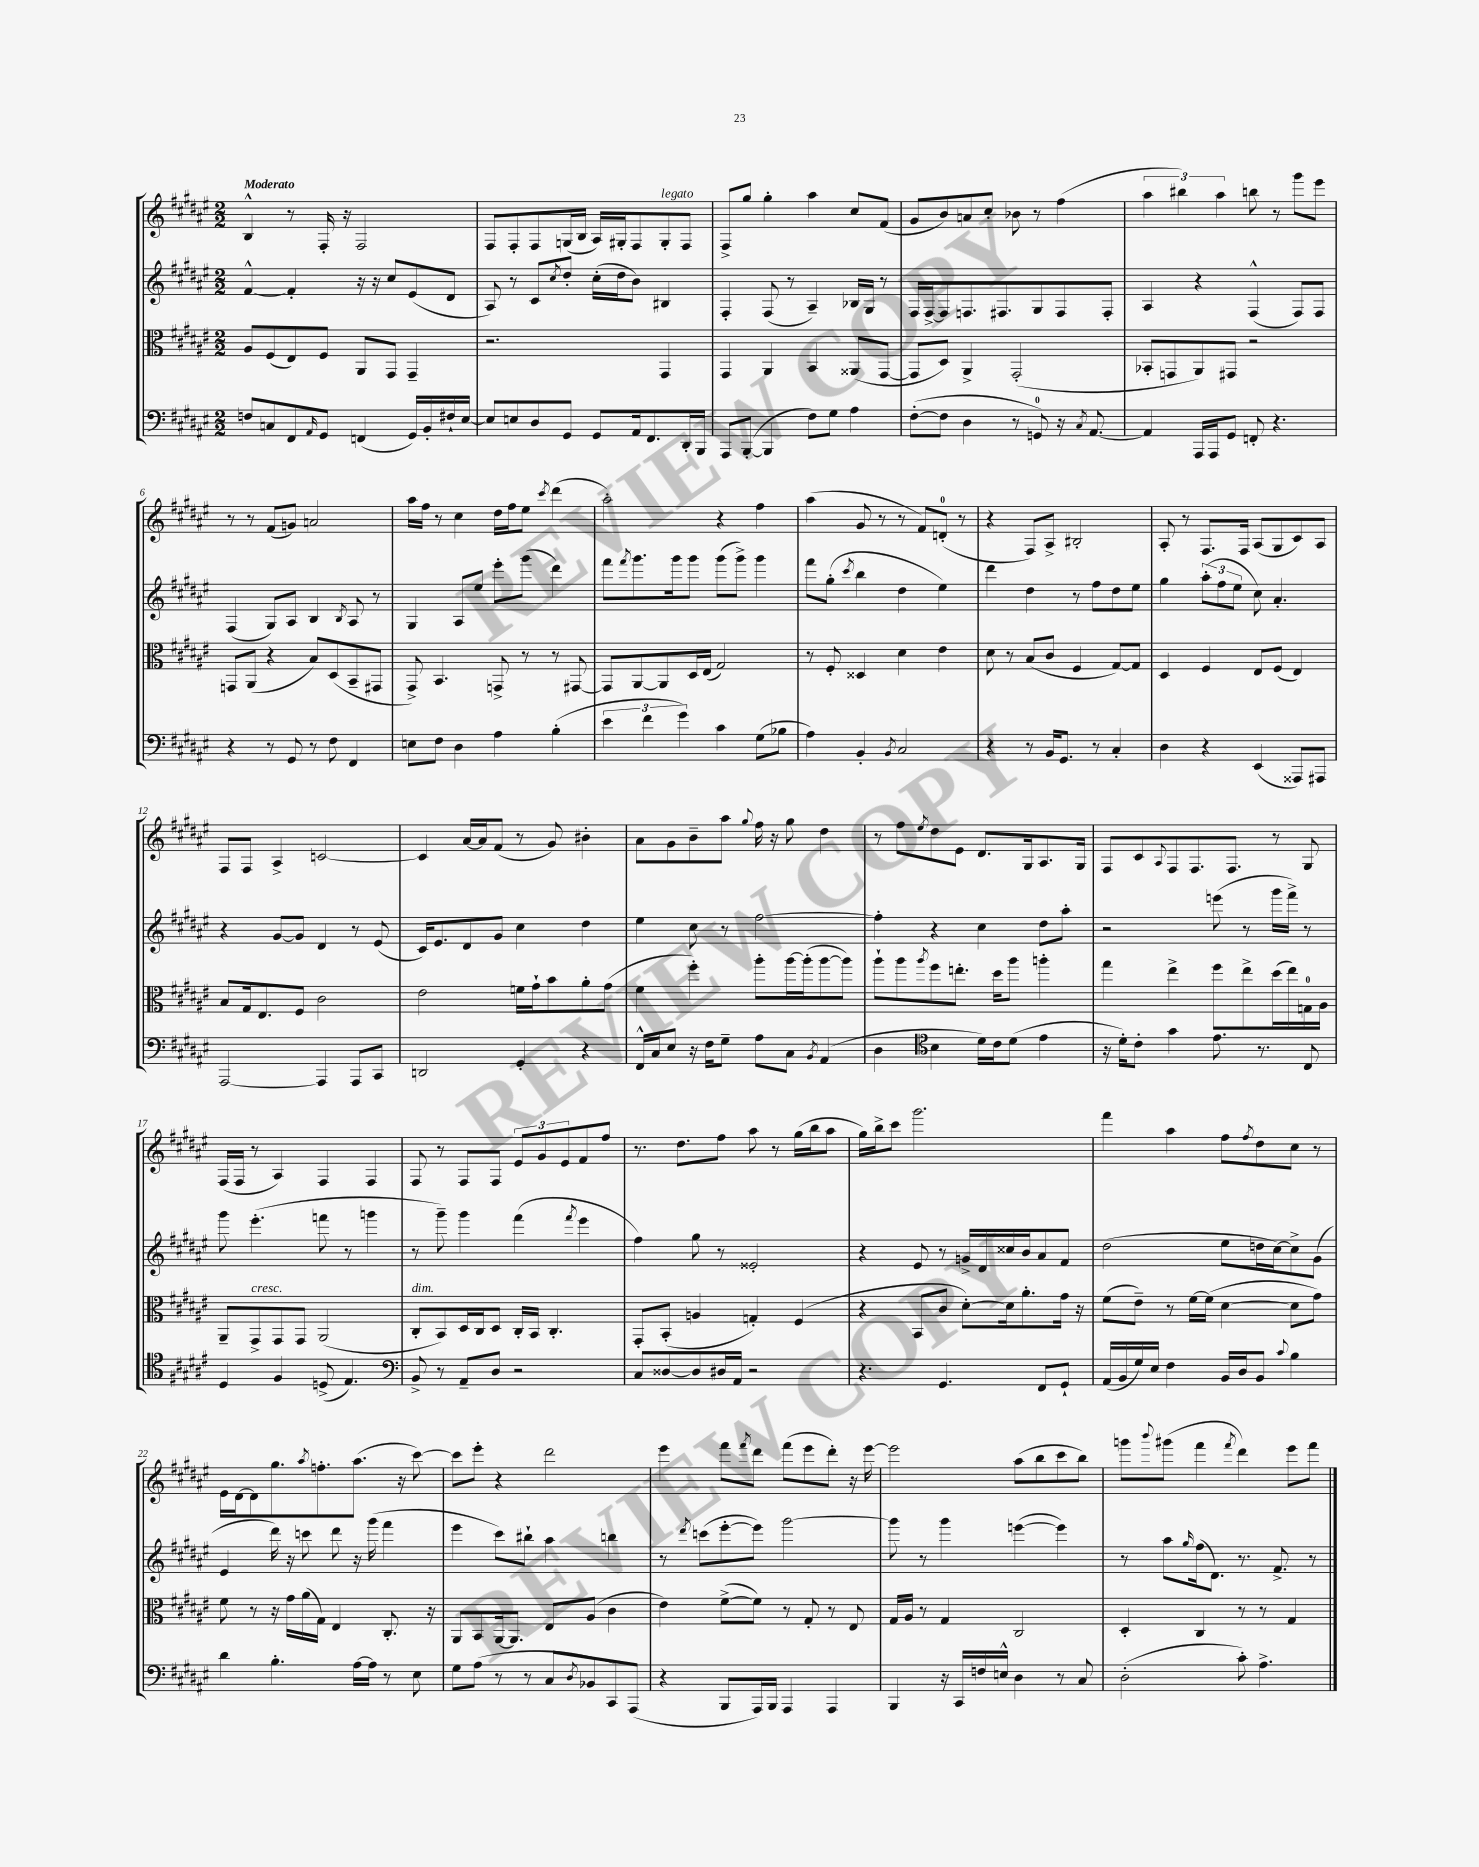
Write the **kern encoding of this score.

**kern	**kern	**kern	**kern
*staff4	*staff3	*staff2	*staff1
*clefF4	*clefC3	*clefG2	*clefG2
*k[f#c#g#d#a#e#]	*k[f#c#g#d#a#e#]	*k[f#c#g#d#a#e#]	*k[f#c#g#d#a#e#]
*M2/2	*M2/2	*M2/2	*M2/2
8F	8A#	[4f#^^	4B^^
8C	(8F#	.	.
8FF#	8E#)	4f#']	8r
16qqAA#	.	.	.
8GG#	8F#	.	16F#'
.	.	.	16r
(4FF	8AA#	16r	2F#
.	.	16r	.
.	8GG#	8cc#	.
16GG#)	4GG#~	(8e#	.
16BB'	.	.	.
16F#`	.	8d#	.
[16E#	.	.	.
=	=	=	=
8E#]	2.r	8A#)	8F#
8E	.	8r	8F#'
8D#	.	8c#	8F#
.	.	8qcc#	.
8GG#	.	8dd#'	(16G
.	.	.	16B
8GG#	.	(16cc#'	16A#)
.	.	16dd#	16G#'
16AA#	.	8b)	8F#
8.FF#	.	.	.
.	4GG#	4B#	8G#'
16DD#'	.	.	8F#
16BBB	.	.	.
=	=	=	=
8AAA#	4GG#	4F#'	8F#^
([8BBB'	.	.	8gg#
4BBB]	4AA#	(8F#	4gg#'
.	.	8r	.
8F#)	4BB	4A#~)	4aa#
8G#	.	.	.
4A#	(8AA##	16B-	8cc#
.	.	16G#	.
.	[8GG#	8r	(8f#
=	=	=	=
([8F#'	8GG#]	16F#	8g#
.	.	[16F#^	.
8F#]	8D#)	8F#]	8b)
4D#	4AA#^	8.F	8a
.	.	.	8cc#'
.	.	8.F#	.
8r	(2GG#'	.	8b-
8GG)	.	8G#	8r
16r	.	8F#	(4ff#
8qC#	.	.	.
[8.AA#	.	.	.
.	.	8F#'	.
=	=	=	=
4AA#]	8BB-'	4A#	6aa#
.	8GG	.	.
.	.	.	6bb#)
16AAA#	8AA#)	4r	.
16AAA#	.	.	.
.	.	.	6aa#
8GG#	8GG#	.	.
8FF'	2r	(4F#^^	8bb
4.r	.	.	8r
.	.	8F#)	8ggg#
.	.	8F#	8eee#
=	=	=	=
4r	8GG	(4F#	8r
.	(8AA#	.	8r
8r	4r	8G#)	(8f#
8GG#	.	8A#	8g)
8r	8B)	4B	2a
8F#	(8D#	.	.
.	.	8qB	.
4FF#	8BB~	8A#	.
.	8GG#	8r	.
=	=	=	=
8E	8GG#^)	4G#	16aa#
.	.	.	16ff#
8F#	4.BB	.	8r
4D#	.	8A#	4cc#
.	.	8ee#	.
4A#	8GG^	8eee#'	16dd#
.	.	.	16ff#
.	8r	(8ggg#	8ee#
.	.	.	8qccc#
(4B'	8r	4ddd#)	(4ddd#
.	[8GG#	.	.
=	=	=	=
6e#	8GG#]	8fff#	2aa#')
.	.	8qfff#	.
.	[8AA#	8.ggg#	.
6f#	.	.	.
.	8AA#]	.	.
.	.	16ggg#	.
6g#)	.	.	.
.	16D#	8ggg#	.
.	(16E#	.	.
4c#	2G#)	(8ggg#	4r
.	.	8ggg#^)	.
(8G#	.	4ggg#	4ff#
8B-	.	.	.
=	=	=	=
4A#)	8r	8fff#	(4aa#
.	8F#'	(8gg#'	.
.	.	8qccc#	.
4BB'	4D##	4bb	8g#
.	.	.	8r
8qBB	.	.	.
2C#	4d#	4dd#	8r
.	.	.	8f#)
.	4e#	4ee#)	(8d'
.	.	.	8r
=	=	=	=
4r	8d#	4ddd#	4r
.	8r	.	.
8r	(8B	4dd#	8F#)
16BB	8c#	.	8A#^
8.GG#	.	.	.
.	4F#	8r	2B#'
8r	.	8ff#	.
4C#'	[8G#)	8dd#	.
.	8G#]	8ee#	.
=	=	=	=
4D#	4D#	4gg#	8A#'
.	.	.	8r
4r	4F#	(12aa#'	8.F#
.	.	12ff#	.
.	.	12ee#	.
.	.	.	16F#
(4EE#	8E#	8cc#)	(8A#
.	(8F#	4.a#'	8G#
8AAA##)	4E#)	.	8c#)
8AAA#	.	.	8A#
=	=	=	=
[2AAA#	8B	4r	8F#
.	16G#	.	8F#
.	8.E#	.	.
.	.	[8g#	4A#^
.	8F#	8g#]	.
4AAA#]	2c#	4d#	[2c
8AAA#	.	8r	.
8CC#	.	(8e#	.
=	=	=	=
2DD	2e#	16c#)	4c]
.	.	8.e#	.
.	.	8d#	[16a#
.	.	.	16a#]
.	.	8g#	(8f#
4GG#'	16f	4cc#	8r
.	16g#`	.	.
.	8b	.	8g#)
4r	8a#'	4dd#	4b#'
.	(8g#	.	.
=	=	=	=
16FF#^^	4f#	4ee#	8a#
16C#	.	.	.
8E#	.	.	8g#
16r	4ff#')	8cc#	8b~
16F#	.	.	.
8G#~	.	8r	8aa#
.	.	.	8qqgg#
8A#	8aa#'	[2ff#	16ff#
.	.	.	16r
8C#	[16aa#	.	8gg#
.	(16aa#']	.	.
8qBB	.	.	.
(4AA#	[8aa#	.	4dd#
.	8aa#])	.	.
=	=	=	=
4D#	8aa#`	4ff#']	8r
.	8aa#	.	8ff#
*clefC4	*	*	*
.	8qaa#	.	8qee#
4B	8ff#	4r	8dd#
.	8.ee'	.	8e#
16d#)	.	4cc#	8.d#
16c#	16dd#	.	.
(8d#	8aa#	.	.
.	.	.	16G#
4e#	4aa'	8dd#	8.A#
.	.	8aa#'	.
.	.	.	16G#
=	=	=	=
16r	4gg#	2r	8F#
16d#')	.	.	.
8c#'	.	.	8c#
.	.	.	8qqA#
4g#	4ee#^	.	8F#
.	.	.	8.F#
8.e#	8ff#	(8eee	.
.	.	.	8.F#
.	8ee#^	8r	.
8.r	.	.	.
.	(16dd#	16ggg#	8r
.	16ee#)	16fff#^)	.
8C#	16G	8r	8G#
.	16A#	.	.
=	=	=	=
4D#	8AA#~	8ggg#	(16F#
.	.	.	16F#
.	8GG#^	(4.eee#'	8r
4F#	8GG#	.	4A#)
.	8GG#	.	.
(8D^	(2AA#	8fff	4F#
4.E#)	.	8r	.
.	.	4ggg	4F#
=	=	=	=
*clefF4	*	*	*
8BB^	8C#'	8r	8F#
8r	8BB)	8ggg#~)	8r
8AA#~	16D#	4ggg#	8F#
.	16C#	.	.
8D#	8D#	.	8F#
2r	16C#'	(4fff#	12e#
.	16BB	.	.
.	.	.	12g#
.	4.C#'	.	.
.	.	.	12e#
.	.	8qfff#	.
.	.	4eee#	8f#
.	.	.	8ff#
=	=	=	=
8C#	8GG#'	4ff#)	8.r
[8D##	(8BB'	.	.
.	.	.	8.dd#
8D##]	4A	8gg#	.
16D#	.	8r	8ff#
16AA#	.	.	.
2r	4G')	2e##'	8aa#
.	.	.	8r
.	(4F#	.	(16gg#
.	.	.	16bb
.	.	.	8aa#
=	=	=	=
4.r	4r	4r	16gg#)
.	.	.	16bb^
.	.	.	8ccc#
.	8BB	8e#	2.ggg#
4.GG#	8c#	8r	.
.	[8d#')	16g^	.
.	.	16d#	.
.	16d#]	16cc##	.
.	8.a#'	16b	.
8FF#	.	8a#	.
8GG#`	16g#	8f#	.
.	16r	.	.
=	=	=	=
(16AA#	(8f#	(2dd#	4fff#
16BB	.	.	.
16G#)	8e#~)	.	.
16E#	.	.	.
4F#	8r	.	4aa#
.	[16f#	.	.
.	(16f#]	.	.
16BB	[4d#	8ee#	8ff#
16D#	.	.	.
.	.	.	8qff#
8BB	.	16dd	8dd#
.	.	[16cc#)	.
8qqc#	.	.	.
4B	8d#]	8cc#^]	8cc#
.	8g#)	(8g#	8r
=	=	=	=
4d#	8f#	4e#	16e#
.	.	.	[16d#
.	8r	.	8d#]
4.B'	16r	16ddd#)	8.gg#
.	16g#	16r	.
.	(16a#	8ccc	.
.	.	.	8qaa#
.	16G#)	.	8.ff'
.	4E#	8ddd#	.
[16A#	.	16r	(8.aa#
16A#]	.	(16ggg#	.
8r	8.C#'	4fff#	.
.	.	.	16r
8E#	.	.	[8ccc#)
.	16r	.	.
=	=	=	=
8G#	8AA#	4eee#	8ccc#]
(8A#	8BB	.	8eee#'
8r	[16AA#	8ccc#)	4r
.	8.AA#]	.	.
8r	.	8bb#`	.
8C#	8E#	4aa#	2ddd#
8qD#	.	.	.
8BB-	(8A#	.	.
8CC#)	4c#	4bb	.
(8AAA#	.	.	.
=	=	=	=
4r	4e#)	8r	4eee#
.	.	8qddd#	.
.	.	(8ccc	.
8BBB	([8f#^	[8eee#'	8fff#
.	.	.	8qfff#
16AAA#)	8f#])	8eee#])	8ddd#
16BBB	.	.	.
4AAA#	8r	[2ggg#	(8fff#
.	8G#'	.	8eee#
4AAA#	8r	.	8ddd#')
.	8E#	.	16r
.	.	.	[16eee#
=	=	=	=
4BBB	16G#	8ggg#]	2eee#]
.	16A#	.	.
.	8r	8r	.
16r	4G#	4ggg#	.
16CC#	.	.	.
16F	.	.	.
16E^^	.	.	.
4D#	2C#	([4eee	(8aa#
.	.	.	8bb
8r	.	4eee])	8ccc#
8C#	.	.	8bb)
=	=	=	=
(2D#'	4D#'	8r	8ggg
.	.	.	8qqbbb
.	.	8aa#	(8ggg#
.	.	16qqgg#	.
.	4C#	(16ff#	4fff#
.	.	8.d#)	.
.	.	.	8qfff#
8c#')	8r	8.r	4ddd#)
4.A#^	8r	.	.
.	.	8.f#^	.
.	4G#	.	8eee#
.	.	8r	8fff#
==	==	==	==
*-	*-	*-	*-
